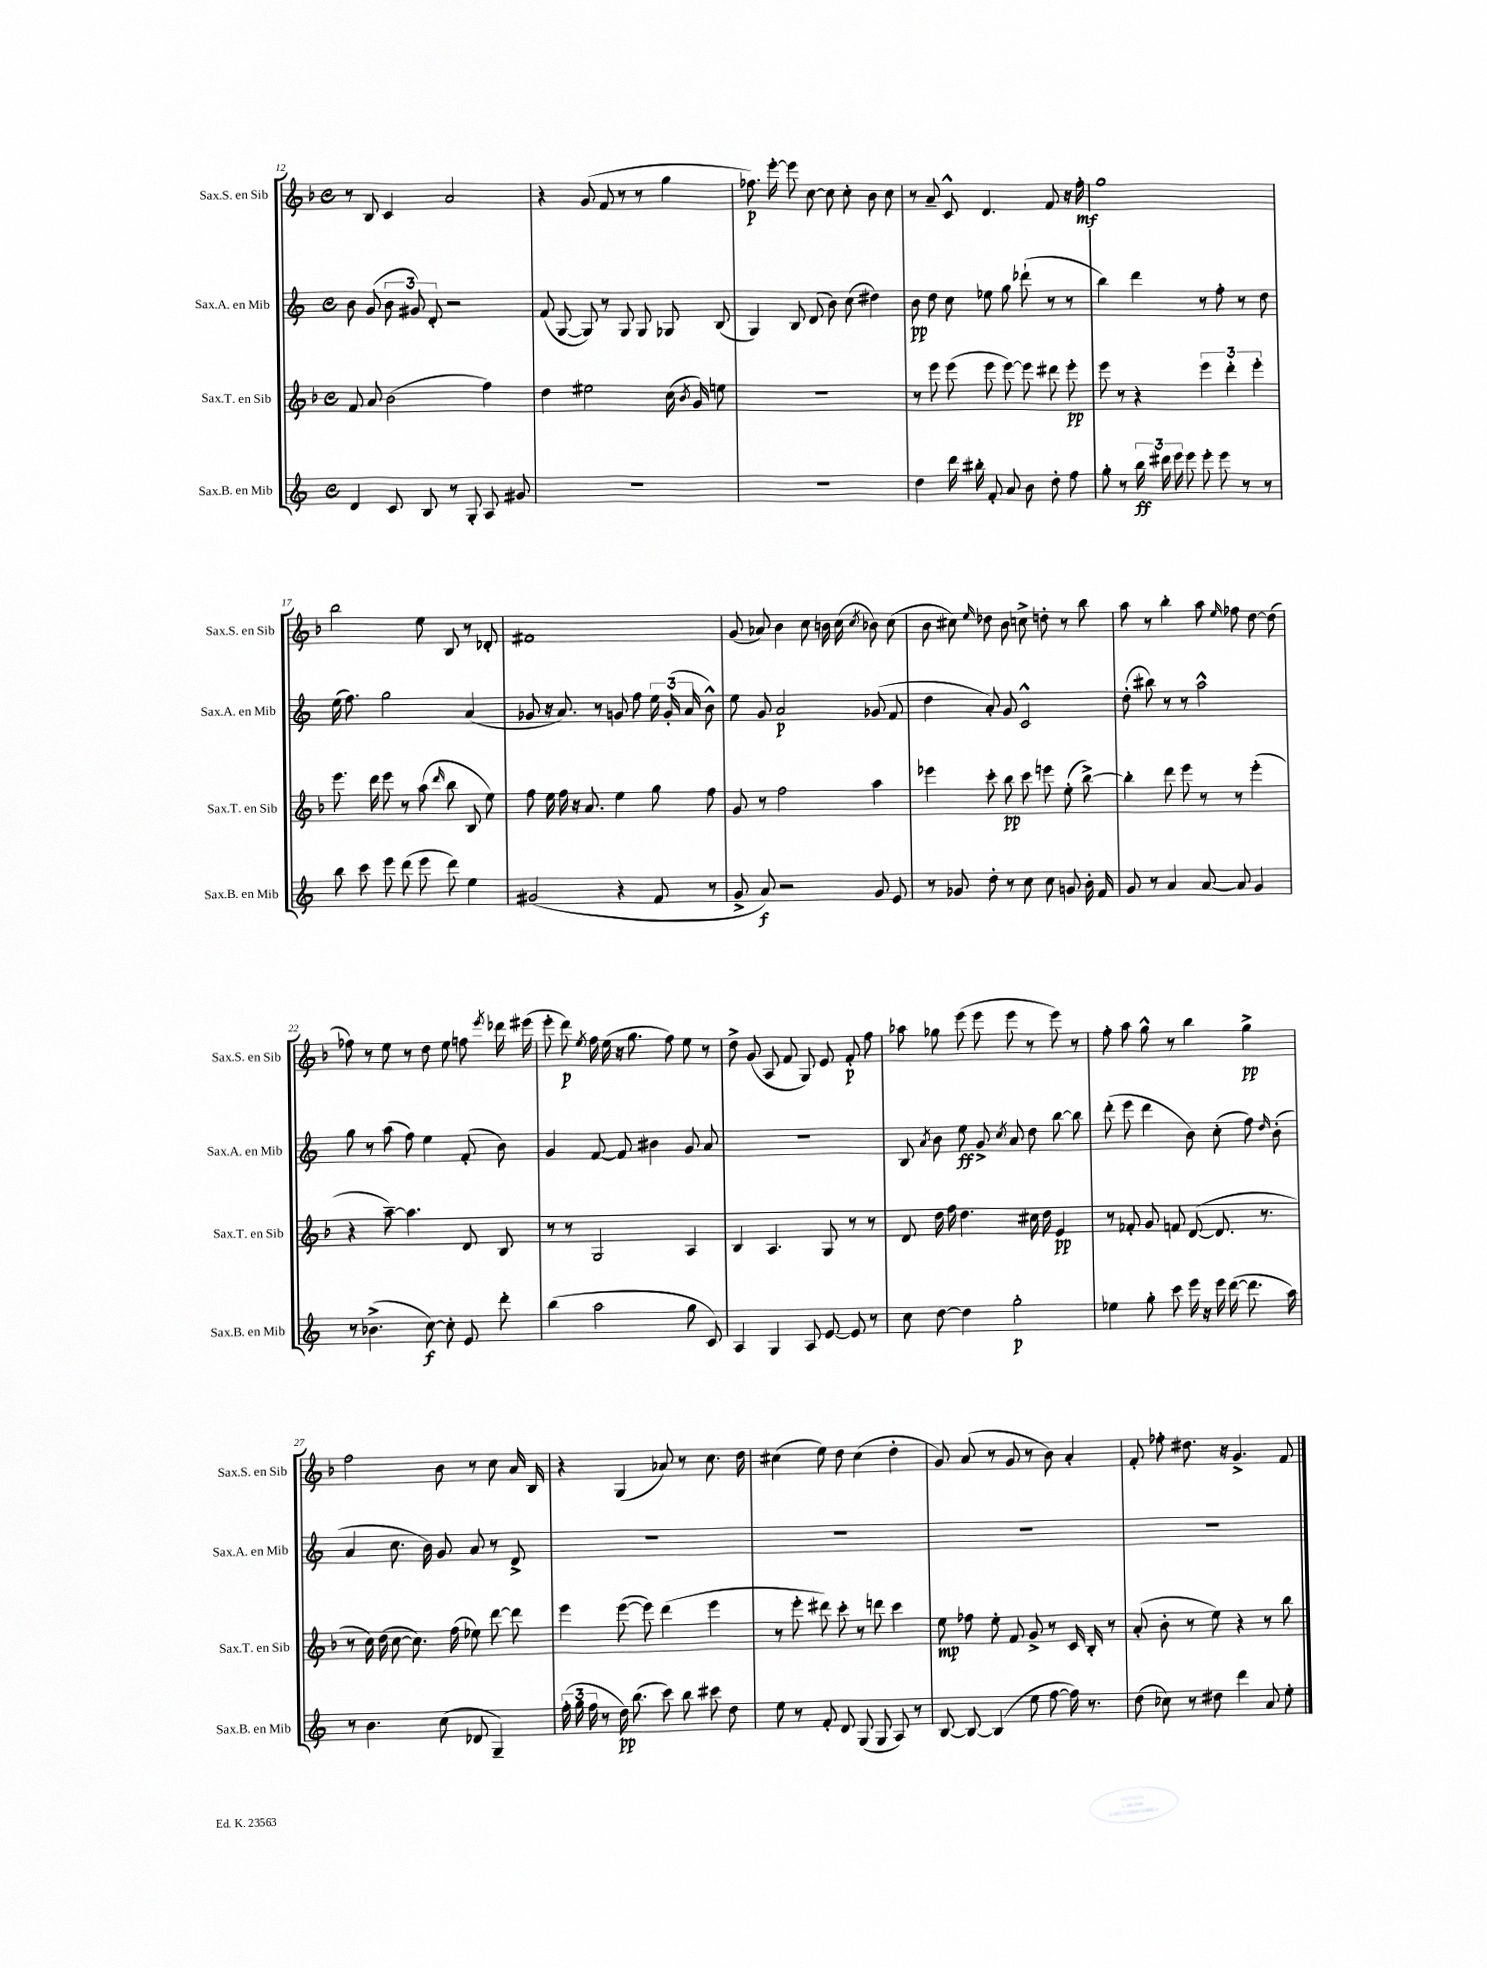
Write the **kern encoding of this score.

**kern	**kern	**kern	**kern
*staff4	*staff3	*staff2	*staff1
*clefG2	*clefG2	*clefG2	*clefG2
*k[]	*k[b-]	*k[]	*k[b-]
*M4/4	*M4/4	*M4/4	*M4/4
*met(c)	*met(c)	*met(c)	*met(c)
4d	8f	8b	8r
.	8a	(8g	8B-
8c	(2b-	12b	4c
.	.	12g#)	.
8B	.	.	.
.	.	12d'	.
8r	.	2r	2a
8G'	.	.	.
8A	4ff)	.	.
8g#	.	.	.
=	=	=	=
1r	4dd	(8f	4r
.	.	[8G	.
.	2ee#	8G])	(8g
.	.	8r	8f
.	.	8G	8r
.	.	8G	8r
.	(16cc	8G-	4gg
.	8qb-	.	.
.	16g)	.	.
.	8ee	(8B	.
=	=	=	=
1r	1r	4G)	8.ff-)
.	.	.	[16eee'
.	.	8B	8eee]
.	.	(8d	[8cc
.	.	8b)	8cc]
.	.	(8cc	8cc'
.	.	4dd#)	8b-
.	.	.	8cc
=	=	=	=
4dd	8r	8b	8r
.	8eee	8dd	8a~
16ddd	(8eee	8cc	8c^^
16bb#'	.	.	.
8f'	8eee	8ee-	4.d
8a	[8eee)	8gg	.
8b	8eee]	(8ddd-`	.
8dd'	8ddd#	8r	8f
8ff	8eee'	8r	16r
.	.	.	16ff'
=	=	=	=
8gg'	8eee	4bb)	1gg
8r	8r	.	.
24bb	4r	4ddd	.
24ddd#	.	.	.
24eee	.	.	.
8eee	.	.	.
8eee'	6eee	8r	.
8eee	.	8ff'	.
.	6ddd'	.	.
8r	.	8r	.
.	6eee'	.	.
8r	.	8dd	.
=	=	=	=
8bb	8.eee	(16ee	2bb-
.	.	8.ff)	.
8ccc	.	.	.
.	16ddd	.	.
8eee	8eee	2gg	.
(8ddd	8r	.	.
8eee	(8aa	.	8ee
.	16qqddd	.	.
8ddd)	8bb-	.	8B-
4ee	8B-	(4a	8r
.	8ee)	.	8d-'
=	=	=	=
(2g#	8ff	8g-	1f#
.	16ee	16r	.
.	16ff	8.a)	.
.	16r	.	.
.	8.a	.	.
.	.	8r	.
4r	4ee	8g	.
.	.	8ff	.
8f	8gg	24ee	.
.	.	(24g'	.
.	.	24a	.
8r	8ff	8b^^)	.
=	=	=	=
8g^	8g	8ee	(8g
8a)	8r	8g	8a-)
2r	2ff	2a	4b-
.	.	.	8cc
.	.	.	16b
.	.	.	(16cc
.	.	.	8qcc
8g	4aa	(8g-	8b-)
8e	.	8f	(8cc
=	=	=	=
8r	4eee-	4dd	8b-
8g-	.	.	8cc#)
.	.	.	16qqee
8dd'	8ccc'	8a')	8dd-
8r	8bb-	8g	8b-
8cc	8ccc	2c^^	8cc^
8cc	8eee	.	8dd'
8g	(8ee'	.	8r
16b'	[8bb-^)	.	8bb-
16f	.	.	.
=	=	=	=
8g	4bb-']	(8dd'	8aa
8r	.	8bb#)	8r
4a	8ddd	8r	4bb-'
.	8eee	8r	.
[8a	8r	2aa^^	8aa
.	.	.	16qqee
8a]	8r	.	8ff-
4g	(4eee'	.	[8dd
.	.	.	(8dd]
=	=	=	=
8r	4r	8gg	8ff-)
(4.b-^	.	8r	8r
.	[8aa~)	(8aa	8ee
.	4.aa]	8ff)	8r
[8cc)	.	4ee	8dd
8cc']	.	.	8ee
8e	8d	(8f'	8ff
.	.	.	8qeee
8ddd'	8B-	8b)	16ddd-
.	.	.	(16eee#
=	=	=	=
(4bb	8r	4g	8eee'
.	8r	.	8ddd)
.	.	.	8qee
2aa	2G	[8f	16ff
.	.	.	(16ee
.	.	8f]	16r
.	.	.	8.gg
.	.	4b#	.
.	.	.	8ff)
8gg	4A	8g	8ee
8c)	.	8a	8r
=	=	=	=
4A	4B-	1r	8dd^
.	.	.	(8g
4G	4.A	.	8A
.	.	.	8f
8A	.	.	8G)
[8e	8G	.	8e
8e]	8r	.	8f'
8r	8r	.	8ff
=	=	=	=
8cc	8d	8B	8aa-
.	.	8qa	.
[8dd	16dd	8b	8gg-
.	16ff	.	.
4dd]	4.dd	8ee	(8eee
.	.	8g^	8eee
.	.	8qcc	.
2gg'	.	8a	8eee
.	16cc#	8dd	8r
.	16dd	.	.
.	4e	[8bb	8eee)
.	.	8bb]	8r
=	=	=	=
4ee-	8r	(8ddd'	8ff'
.	8f-'	8eee	8aa
8gg'	8g	4ddd	8gg^^
8ccc	8f	.	8r
16eee	([8d	8b)	4bb-
16r	.	.	.
16eee	8.d]	(8cc'	.
([16ddd	.	.	.
8.ddd]	.	8ff)	4gg^
.	8.r	.	.
.	.	16qqdd	.
.	.	(8b'	.
16aa)	.	.	.
=	=	=	=
8r	8r	4a	2ff
4.b	16cc)	.	.
.	(16dd	.	.
.	[8cc	8.cc	.
.	8.cc])	.	.
.	.	16b)	.
(8cc	.	8g	8b-
.	(16ff	.	.
8d-	8ee-)	8a	8r
4G~)	[8ddd	8r	8cc
.	8ddd]	8d^	16a
.	.	.	16B-
=	=	=	=
(24ff'	4eee	1r	4r
24gg	.	.	.
24ff	.	.	.
8r	.	.	.
16dd)	([8eee	.	(4G
(8.bb	.	.	.
.	8eee])	.	.
8ccc)	(4ddd	.	8a-)
8bb	.	.	8r
8ccc#	4eee	.	8.cc
8dd	.	.	.
.	.	.	16dd
=	=	=	=
8ee	8r	1r	(4cc#
8r	8eee'	.	.
8f'	8ddd#)	.	8ee)
8d	8ccc'	.	8dd
(8G	8r	.	(4cc#
8G	8ddd	.	.
8A)	4ccc	.	4dd'
8r	.	.	.
=	=	=	=
[8B	8ee	1r	8g)
8B_	8ff-	.	(8a
(4B]	8ee'	.	8r
.	8f	.	8g
8ee	8g^	.	8r
[8ff	8r	.	8b-)
16ff])	16c	.	4a'
8.r	16B-'	.	.
.	8r	.	.
=	=	=	=
(8dd	(8a'	1r	8f'
8cc-)	8b-'	.	8ff-'
8r	8r	.	8.dd#
8dd#	8ee)	.	.
.	.	.	16r
4ddd	4r	.	4.g^
8a	8r	.	.
8ee'	8bb-	.	8f
==	==	==	==
*-	*-	*-	*-
